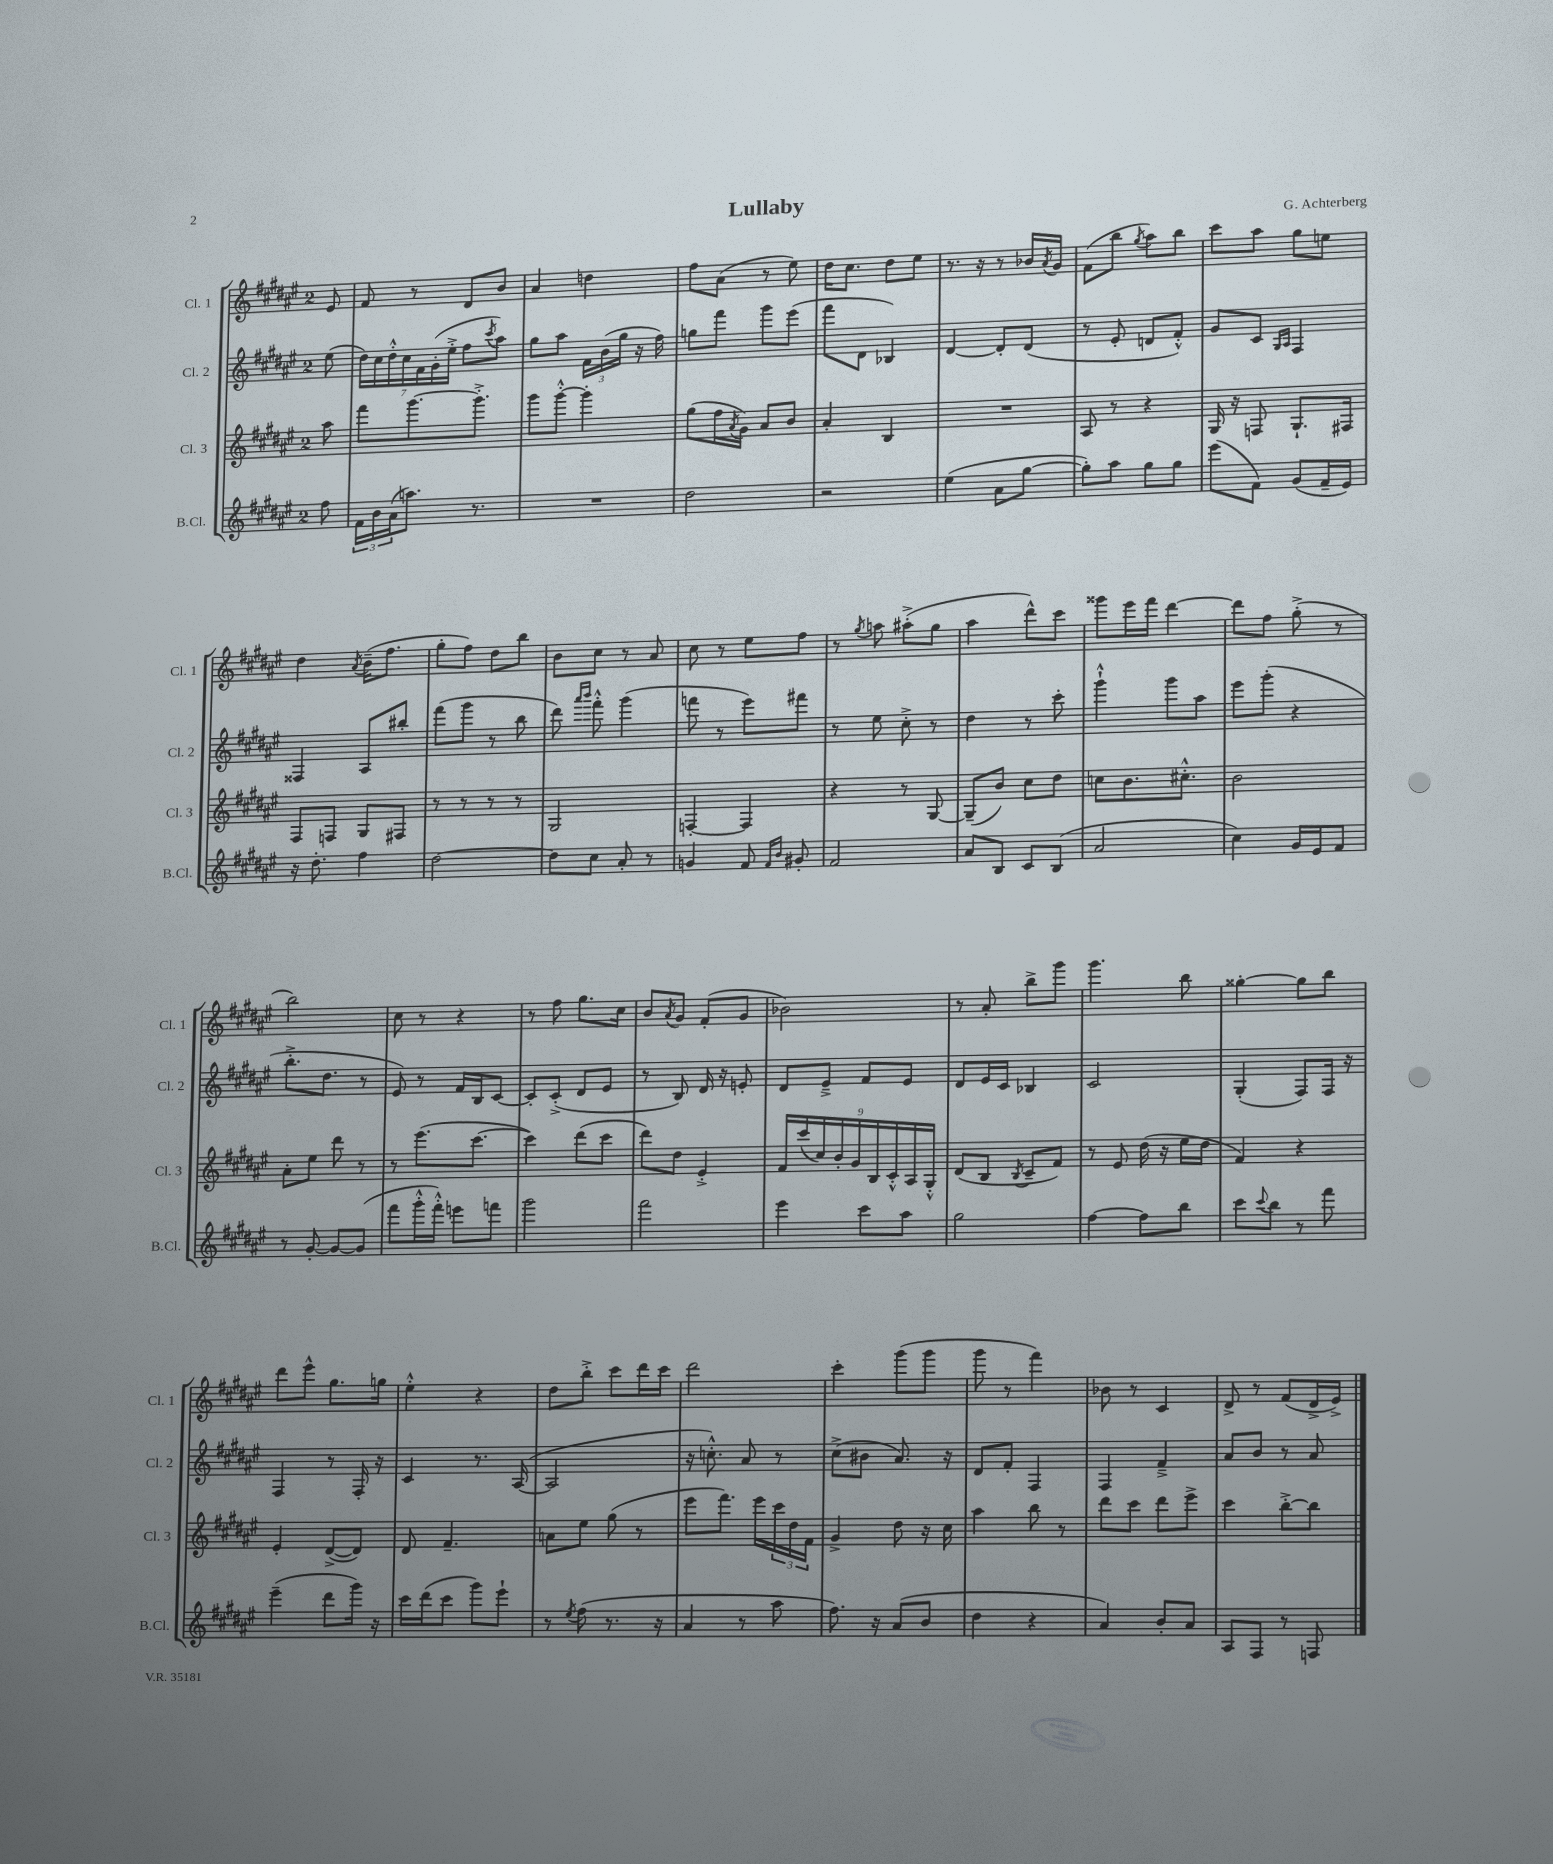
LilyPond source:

\header { title = "Lullaby" composer = "G. Achterberg" }
<<
\new StaffGroup <<
\new Staff = "s0" \with { instrumentName = "Cl. 1" shortInstrumentName = "Cl. 1" } {
    \clef treble \key fis \major \once \override Staff.TimeSignature.style = #'single-digit \time 2/4 \partial 8
    eis'8 |
    fis'8 r8 dis'8 b'8 |
    ais'4 d''4 |
    fis''8 ais'8( r8 eis''8) |
    dis''16 cis''8. dis''8 eis''8 |
    r8. r16 r8 bes'16 \acciaccatura { ais'8 } gis'16 |
    fis'8( b''8 \acciaccatura { gis''8 } ais''8) b''8 |
    cis'''8 ais''8 gis''8 e''8 |
    dis''4 \acciaccatura { ais'8 } b'16--( fis''8. |
    gis''8-. fis''8) dis''8 b''8 |
    b'8 cis''8 r8 ais'8 |
    cis''8 r8 eis''8 fis''8 |
    r8 \acciaccatura { gis''8 } a''8 ais''8-.->( gis''8 |
    ais''4 dis'''8-^) cis'''8 |
    gisis'''8 eis'''16 fis'''16 dis'''4~ |
    dis'''8 fis''8 gis''8-.->( r8 |
    b''2) |
    cis''8 r8 r4 |
    r8 fis''8 gis''8. cis''16 |
    b'8 \acciaccatura { ais'8 } gis'8 fis'8-.( gis'8 |
    bes'2) |
    r8 ais'8-. b''8-> gis'''8 |
    gis'''4. b''8 |
    gisis''4~-. gisis''8 b''8 |
    dis'''8 eis'''8-^ gis''8. g''16 |
    eis''4-.-^ r4 |
    dis''8 b''8-.-> cis'''8 dis'''16 cis'''16 |
    dis'''2 |
    cis'''4-. gis'''8( gis'''8 |
    gis'''8 r8 fis'''4) |
    bes'8 r8 cis'4 |
    dis'8-> r8 fis'8( dis'16-> eis'16->) \bar "|." |
}
\new Staff = "s1" \with { instrumentName = "Cl. 2" shortInstrumentName = "Cl. 2" } {
    \clef treble \key fis \major \once \override Staff.TimeSignature.style = #'single-digit \time 2/4 \partial 8
    eis''8( |
    \tuplet 7/4 { dis''16) cis''16 dis''16-.-^ cis''16 fis'16 gis'16-.( eis''16-.-> } fis''8 \acciaccatura { cis'''8 } ais''8) |
    gis''8 ais''8 \tuplet 3/2 { fis'16 b'16( gis''16 } r16 fis''16) |
    g''8 fis'''8 gis'''8 eis'''8( |
    fis'''8 dis'8 bes4) |
    dis'4~ dis'8-. dis'8( |
    r8 eis'8-. d'8 fis'8-.-^) |
    gis'8 cis'8 \grace { gis16 ais16 } fis4 |
    fisis4 ais8 bis''8-. |
    fis'''8( gis'''8 r8 b''8 |
    dis'''8) \grace { ais'''16 b'''16 } fis'''8-.-^ gis'''4( |
    f'''8 r8 eis'''8) fis'''8 |
    r8 eis''8 cis''8-.-> r8 |
    dis''4 r8 cis'''8-. |
    gis'''4-!-^ gis'''8 ais''8 |
    eis'''8 gis'''8-.( r4 |
    b''8.-.-> dis''8. r8 |
    eis'8) r8 fis'16 b16 cis'8~ |
    cis'8-. cis'8-.->( dis'8 eis'8 |
    r8 b8) dis'16 r16 e'8-. |
    dis'8 eis'8---> fis'8 eis'8 |
    dis'8 eis'16 cis'16 bes4 |
    cis'2 |
    gis4-.( fis8) fis16 r16 |
    fis4 r8 fis16-. r16 |
    cis'4 r8. ais16~( |
    ais2 |
    r16 c''8.-.-^) ais'8 r8 |
    cis''8->( bis'8 ais'8.) r16 |
    dis'8 fis'8-. fis4 |
    fis4 fis'4---> |
    ais'8 b'8 r8 ais'8 \bar "|." |
}
\new Staff = "s2" \with { instrumentName = "Cl. 3" shortInstrumentName = "Cl. 3" } {
    \clef treble \key fis \major \once \override Staff.TimeSignature.style = #'single-digit \time 2/4 \partial 8
    ais''8 |
    fis'''8 gis'''8.~ gis'''8.-.-> |
    gis'''8 gis'''8~-.-^ gis'''4-. |
    gis''8( fis''16 \acciaccatura { ais'8 } gis'16) ais'8 b'8 |
    ais'4-. b4 |
    R2 |
    ais8 r8 r4 |
    gis16 r16 f8 gis8.-! fis16 |
    fis8 f8 gis8 fis8 |
    r8 r8 r8 r8 |
    gis2 |
    f4~-. f4 |
    r4 r8 gis8~ |
    gis8--( b'8) cis''8 dis''8 |
    c''8 b'8. cis''8.-.-^ |
    b'2 |
    ais'8-. eis''8 dis'''8 r8 |
    r8 eis'''8.( cis'''8.~ |
    cis'''4) dis'''8( cis'''8 |
    dis'''8) dis''8 eis'4-.-> |
    \tuplet 9/8 { fis'16 cis'''16( cis''16) b'16-. gis'16 b16 cis'16-.-^ ais16 gis16-.-^ } |
    dis'8( b8 \acciaccatura { b8 } cis'8-- fis'8) |
    r8 eis'8 dis''16( r16 eis''16 dis''16 |
    fis'4) r4 |
    eis'4-. dis'8~->( dis'8) |
    dis'8 fis'4.-- |
    a'8 eis''8 gis''8( r8 |
    eis'''8 fis'''8.) eis'''16 \tuplet 3/2 { cis'''16 dis''16 fis'16 } |
    gis'4-> dis''8 r16 cis''16 |
    ais''4 b''8 r8 |
    dis'''8 cis'''8 dis'''8 eis'''8-> |
    cis'''4 b''8~-.-> b''8 \bar "|." |
}
\new Staff = "s3" \with { instrumentName = "B.Cl." shortInstrumentName = "B.Cl." } {
    \clef treble \key fis \major \once \override Staff.TimeSignature.style = #'single-digit \time 2/4 \partial 8
    fis''8 |
    \tuplet 3/2 { fis'16 b'16 ais'16( } a''8.) r8. |
    R2 |
    dis''2 |
    r2 |
    eis''4( ais'8 gis''8~ |
    gis''8-.) ais''8 gis''8 gis''8 |
    eis'''8( fis'8) gis'8( fis'16-- eis'16) |
    r16 dis''8.-. fis''4 |
    dis''2~ |
    dis''8 cis''8 ais'8-. r8 |
    g'4 fis'8 \grace { fis'16 b'16 } gis'8-. |
    fis'2 |
    ais'8 b8 cis'8 b8( |
    ais'2 |
    cis''4) gis'16 eis'16 fis'8 |
    r8 gis'8~-. gis'8~ gis'8( |
    fis'''8 gis'''16-.-^ fis'''16-.-^) e'''8 f'''8 |
    gis'''2 |
    fis'''2 |
    eis'''4 cis'''8 ais''8 |
    gis''2 |
    fis''4~ fis''8 b''8 |
    cis'''8 \appoggiatura { cis'''8 } b''8 r8 fis'''8 |
    eis'''4--( dis'''8 gis'''16) r16 |
    cis'''16 dis'''16( cis'''8 gis'''8) eis'''8-! |
    r8 \acciaccatura { eis''8 } fis''8( r8. r16 |
    ais'4 r8 ais''8 |
    fis''8.) r16 ais'8( b'8 |
    dis''4 r4 |
    ais'4) b'8-. ais'8 |
    ais8 fis8 r8 f8 \bar "|." |
}
>>
>>
\layout { \context { \Score \remove "Bar_number_engraver" } }
